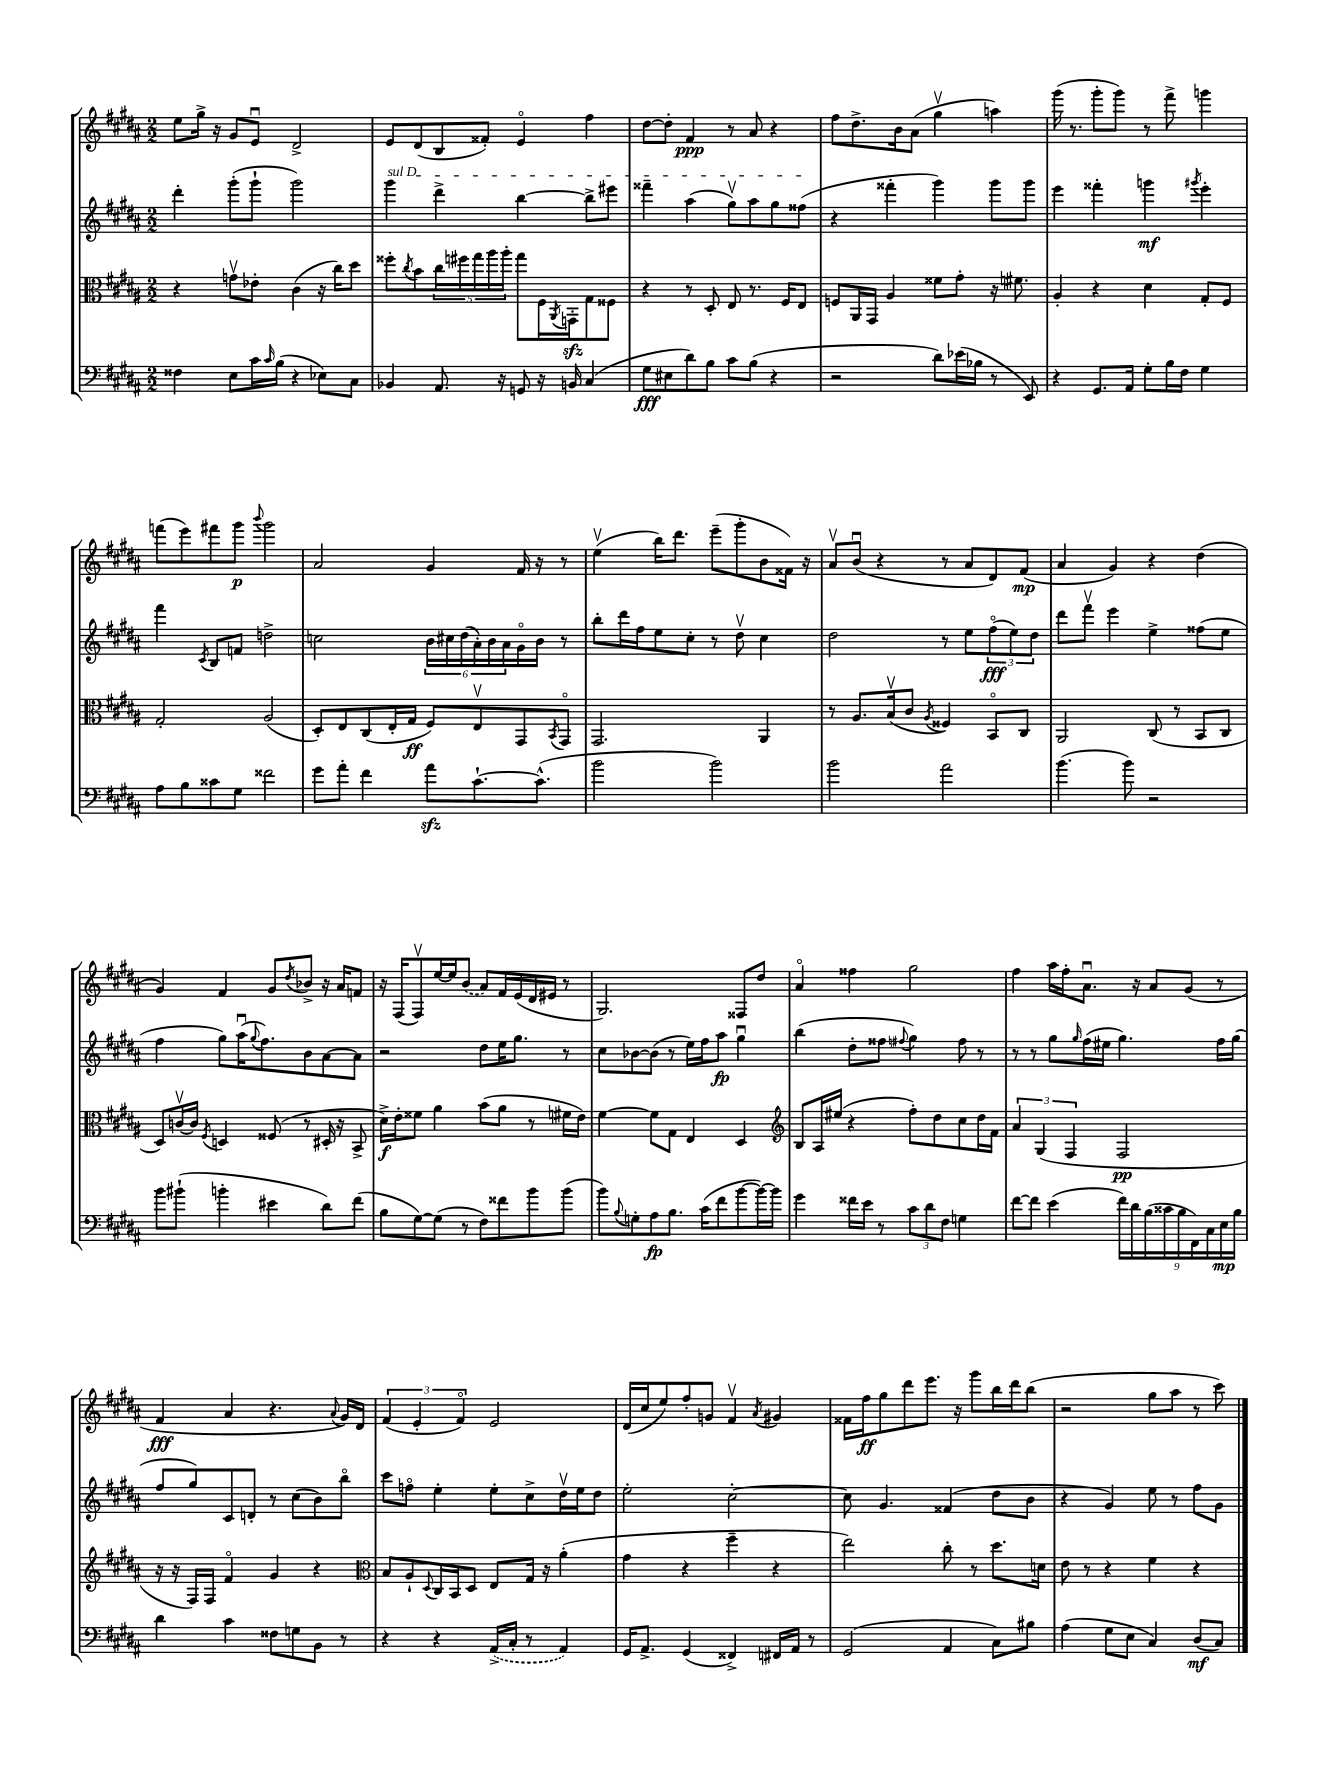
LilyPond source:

<<
\new StaffGroup <<
\new Staff = "s0" {
    \clef treble \key b \major \numericTimeSignature \time 2/2
    e''8 gis''16-> r16 gis'8 e'8\downbow dis'2-> |
    e'8 dis'8( b8 fisis'8-.) e'4\flageolet fis''4 |
    dis''8~ dis''8-. fis'4\ppp r8 ais'8 r4 |
    fis''8 dis''8.-> b'16 ais'8( gis''4\upbow a''4) |
    gis'''16( r8. gis'''8-. gis'''8) r8 fis'''8-> g'''4 |
    f'''8( e'''8) fis'''8 gis'''8\p \appoggiatura { b'''8 } gis'''2 |
    ais'2 gis'4 fis'16 r16 r8 |
    e''4\upbow( b''16) dis'''8. e'''8--( gis'''8-. b'8 fisis'16) r16 |
    ais'8\upbow b'8\downbow( r4 r8 ais'8 dis'8) fis'8\mp( |
    ais'4 gis'4) r4 dis''4( |
    gis'4) fis'4 gis'8 \acciaccatura { dis''8 } bes'8-> r16 ais'16 f'8 |
    r16 fis16( fis8\upbow) e''16~ e''16 \once \slurDashed b'8( ais'8) fis'16 e'16( dis'16 eis'16 r8 |
    gis2.) fisis8 dis''8 |
    ais'4\flageolet fisis''4 gis''2 |
    fis''4 ais''16 fis''16-. ais'8.\downbow r16 ais'8 gis'8( r8 |
    fis'4\fff ais'4 r4. \appoggiatura { ais'8 } gis'16) dis'16 |
    \tuplet 3/2 { fis'4( e'4-. fis'4\flageolet) } e'2 |
    dis'16( cis''16 e''8) fis''8-. g'8 fis'4\upbow \acciaccatura { ais'8 } gis'4 |
    fisis'16 fis''16\ff gis''8 dis'''8 e'''8. r16 gis'''8 b''16 dis'''16 b''8( |
    r2 gis''8 ais''8 r8 cis'''8) \bar "|." |
}
\new Staff = "s1" {
    \clef treble \key b \major \numericTimeSignature \time 2/2
    dis'''4-. gis'''8-.( gis'''8-! gis'''2) |
    \once \override TextSpanner.bound-details.left.text = \markup { \italic "sul D" } gis'''4\startTextSpan dis'''4-> b''4~ b''8-> eis'''8 |
    fisis'''4-- ais''4( gis''8\upbow) ais''8 gis''8 fisis''8\stopTextSpan( |
    r4 fisis'''4-. gis'''4) gis'''8 gis'''8 |
    e'''4 fisis'''4-. g'''4\mf \acciaccatura { gis'''8 } e'''4-. |
    fis'''4 \acciaccatura { cis'8 } b8 f'8 d''2-> |
    c''2 \tuplet 6/4 { b'16 cis''16 dis''16( ais'16-.) b'16 ais'16 } gis'16\flageolet b'16 r8 |
    b''8-. dis'''16 fis''16 e''8 cis''8-. r8 dis''8\upbow cis''4 |
    dis''2 r8 e''8 \tuplet 3/2 { fis''8\flageolet\fff( e''8) dis''8 } |
    dis'''8 fis'''8\upbow e'''4 e''4-> fisis''8( e''8 |
    fis''4 gis''8) ais''16\downbow( \appoggiatura { gis''8 } fis''8.) b'8 ais'8~ ais'8 |
    r2 dis''8 e''16 gis''8. r8 |
    cis''8 bes'8~ bes'8( r8 e''16) fis''16 ais''8\fp gis''4\downbow |
    b''4( dis''8-. fisis''8 \appoggiatura { fis''8 } gis''4) fis''8 r8 |
    r8 r8 gis''8 \grace { gis''16 } fis''16( eis''16 gis''4.) fis''16 gis''16( |
    fis''8 gis''8) cis'8 d'8-. r8 cis''8( b'8) b''8\flageolet |
    cis'''8 f''8\flageolet e''4-. e''8-. cis''8-> dis''16\upbow e''16 dis''8 |
    e''2-. cis''2~-. |
    cis''8 gis'4. fisis'4( dis''8 b'8 |
    r4 gis'4) e''8 r8 fis''8 gis'8 \bar "|." |
}
\new Staff = "s2" {
    \clef alto \key b \major \numericTimeSignature \time 2/2
    r4 g'8\upbow ees'8-. cis'4( r16 cis''16) dis''8 |
    fisis''8-. \acciaccatura { cis''8 } b'8 \tuplet 5/4 { cis''16 fis''16 gis''16 ais''16 ais''16-. } gis''8 fis16 \acciaccatura { ais,8 } g,16-.\sfz gis8 fisis8 |
    r4 r8 dis8-. e8 r8. fis16 e8 |
    f8 ais,16 gis,16 ais4 fisis'8 gis'8-. r16 fis'8. |
    ais4-. r4 dis'4 gis8-. fis8 |
    gis2-. ais2( |
    dis8-.) e8 cis8( e16-. gis16\ff fis8) e8\upbow gis,8 \acciaccatura { b,8 } gis,8\flageolet |
    gis,2. ais,4 |
    r8 ais8. b16\upbow( cis'8 \acciaccatura { ais8 } fisis4) b,8\flageolet cis8 |
    ais,2 cis8( r8 b,8 cis8 |
    dis8) c'16~\upbow c'16 \acciaccatura { fis8 } d4 fisis8( r8 dis16-. r16 b,8-> |
    dis'16->\f) e'16-. fisis'8 ais'4 b'8( ais'8 r8 fis'16 e'16) |
    fis'4~ fis'8 gis8 e4 dis4 |
    \clef treble b8 ais16 eis''16( r4 fis''8-.) dis''8 cis''8 dis''16 fis'16 |
    \tuplet 3/2 { ais'4 gis4( fis4 } fis2\pp |
    r16 r16 fis16) fis16 fis'4\flageolet gis'4 r4 |
    \clef alto b8 ais8-! \appoggiatura { dis8 } cis16 b,16 dis8 e8 gis16 r16 ais'4-.( |
    gis'4 r4 fis''4-- r4 |
    e''2) cis''8-. r8 dis''8. d'16 |
    e'8 r8 r4 fis'4 r4 \bar "|." |
}
\new Staff = "s3" {
    \clef bass \key b \major \numericTimeSignature \time 2/2
    fisis4 e8 cis'16 \grace { cis'16 } b16( r4 ees8) cis8 |
    bes,4 ais,8. r16 g,8 r16 b,16 cis4( |
    gis8\fff eis8 dis'8) b8 cis'8 b8( r4 |
    r2 dis'8) ees'16( bes16 r8 e,8) |
    r4 gis,8. ais,16 gis8-. b16 fis16 gis4 |
    ais8 b8 cisis'8 gis8 fisis'2 |
    gis'8 ais'8-. fis'4 ais'8\sfz cis'8.~-! cis'8.-^( |
    b'2 b'2) |
    b'2 ais'2 |
    b'4.( b'8) r2 |
    b'8 bis'8-!( b'4-. eis'4 dis'8) fis'8( |
    b8 gis8~) gis8( r8 fis8) fisis'8 b'8 b'8( |
    b'8) \appoggiatura { b8 } g8-. ais8\fp b8. cis'16( fis'8 b'8~ b'16~) b'16 |
    gis'4 fisis'16 e'16 r8 \tuplet 3/2 { cis'8 dis'8 fis8 } g4 |
    fis'8~ fis'8 e'4( \tuplet 9/8 { fis'16) dis'16 b16( cisis'16 b16 fis,16) cis16 e16\mp b16 } |
    dis'4 cis'4 fisis8 g8 b,8 r8 |
    r4 r4 \once \slurDashed ais,16->( cis16-. r8 ais,4) |
    gis,16 ais,8.-> gis,4( fisis,4->) fis,16 ais,16 r8 |
    gis,2( ais,4 cis8) bis8 |
    ais4( gis8 e8 cis4) dis8\mf( cis8) \bar "|." |
}
>>
>>
\layout { \context { \Score \remove "Bar_number_engraver" } }
